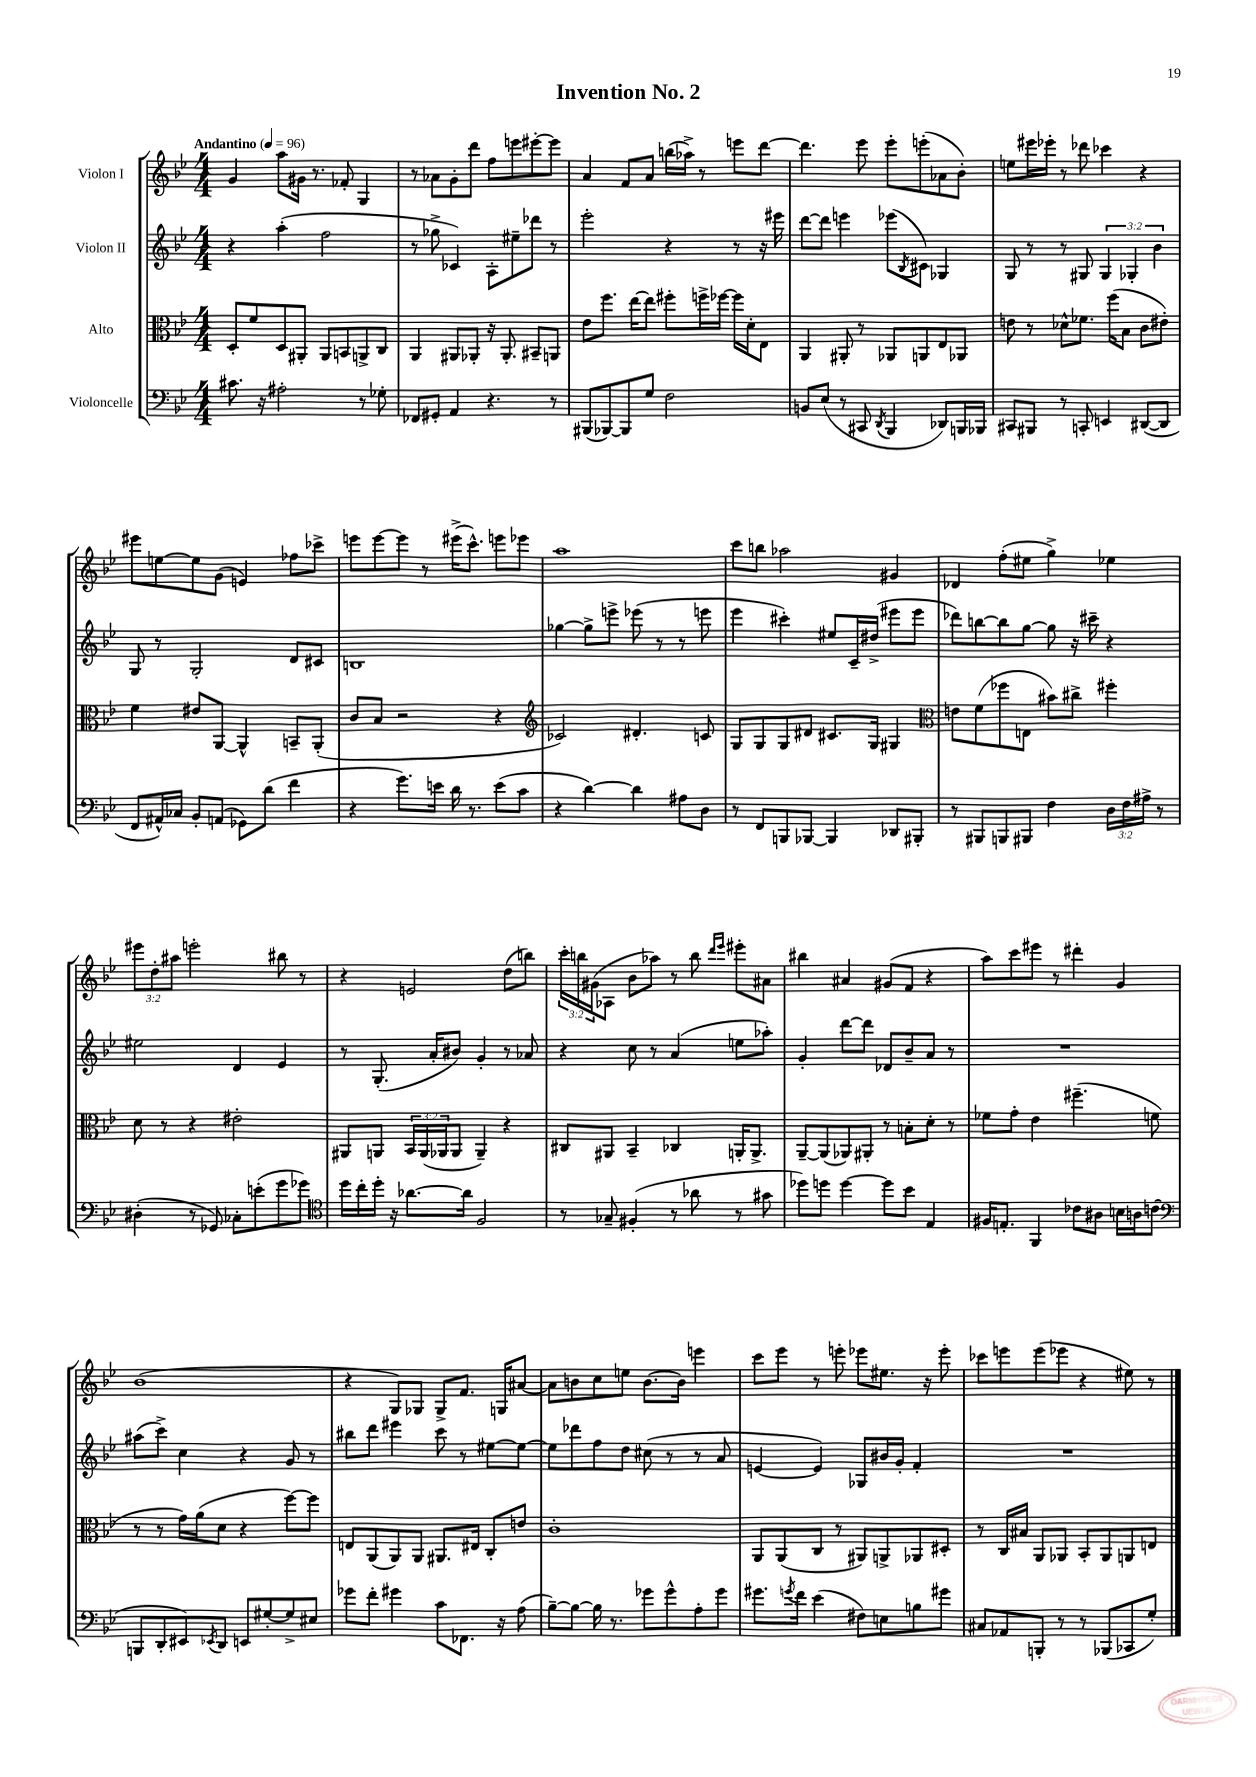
\header { title = "Invention No. 2" }
<<
\new StaffGroup <<
\new Staff = "s0" \with { instrumentName = "Violon I" } {
    \clef treble \key bes \major \numericTimeSignature \time 4/4 \override Staff.TupletNumber.text = #tuplet-number::calc-fraction-text \tempo "Andantino" 4 = 96
    g'4 a''8 gis'16 r8. fes'8-. g4 |
    r8 aes'8 g'8-. d'''8 f''8 e'''8 eis'''8~-. eis'''8 |
    a'4 f'8 a'8 b''16( aes''16->) r8 e'''8 d'''8~ |
    d'''4. ees'''8 ees'''8-. e'''8-.( aes'8 bes'8-.) |
    e''8 eis'''16 ees'''16-. r8 des'''8 ces'''4 r4 |
    eis'''8 e''8~ e''8 g'8( e'4) fes''8 ces'''8-> |
    e'''8 e'''8~ e'''8 r8 eis'''16->( c'''8.-^) e'''8 ees'''8 |
    a''1 |
    c'''8 b''8 aes''2 gis'4 |
    des'4 f''8-.( eis''8 g''4->) ees''4 |
    \tuplet 3/2 { eis'''8 d''8-. ais''8 } e'''2-. bis''8 r8 |
    r4 e'2 d''8( b''8) |
    \tuplet 3/2 { c'''16-. b''16 gis'16( } aes8 bes'8 aes''8) r8 b''8 \grace { d'''16 ees'''16 } eis'''8-. ais'8 |
    bis''4 ais'4 gis'8( f'8 r4 |
    a''8) c'''8 eis'''8 r8 dis'''4-. g'4 |
    bes'1( |
    r4 g8) ges8 ges8-> f'8. g16 ais'8~ |
    ais'8 b'8 c''8 e''8 b'8.~ b'16 e'''4 |
    c'''8 ees'''8 r8 e'''8-. ees'''8 eis''8. r16 ees'''8-. |
    ces'''8 e'''8 e'''8( ees'''8 r4 eis''8) r8 \bar "|." |
}
\new Staff = "s1" \with { instrumentName = "Violon II" } {
    \clef treble \key bes \major \numericTimeSignature \time 4/4 \override Staff.TupletNumber.text = #tuplet-number::calc-fraction-text
    r4 a''4-.( f''2 |
    r8 ges''8-> ces'4) a8-. eis''8-- des'''8 r8 |
    ees'''2-. r4 r8 r16 eis'''16 |
    d'''8~ d'''8 e'''4 ees'''8( \acciaccatura { bes8 } cis'8) ges4 |
    g8 r8 r8 gis8 \tuplet 3/2 { gis4 ges4-. bes'4 } |
    g8 r8 g2-. d'8 cis'8 |
    b1 |
    ges''4~ ges''8-> e'''8-> ees'''8( r8 r8 e'''8 |
    ees'''4 cis'''4-.) eis''8 c'16-- dis''16->( eis'''8 eis'''8 |
    des'''8) b''8~ b''8 g''8~ g''8 r16 cis'''16-- r4 |
    eis''2 d'4 ees'4 |
    r8 g8.-.( a'16-. bis'8) g'4-. r8 aes'8 |
    r4 c''8 r8 a'4( e''8 aes''8-.) |
    g'4-. d'''8~ d'''8 des'8 bes'8-- a'8 r8 |
    R1 |
    ais''8( c'''8->) c''4 r4 g'8 r8 |
    bis''8 d'''8 eis'''4 c'''8 r8 eis''8~ eis''8~ |
    eis''8 des'''8 f''8 d''8 cis''8( r8 r8 a'8 |
    e'4~ e'4) ges8 bis'16 g'16-. f'4-. |
    R1 \bar "|." |
}
\new Staff = "s2" \with { instrumentName = "Alto" } {
    \clef alto \key bes \major \numericTimeSignature \time 4/4 \override Staff.TupletNumber.text = #tuplet-number::calc-fraction-text
    d8-. f'8 d8 ais,8-. ais,8 b,8 a,8-> c8 |
    a,4 ais,8 aes,8-. r16 aes,8.-. bis,8-- a,8 |
    ees'8 f''8. ees''16~ ees''8 fis''8-. f''16-> fes''16~ fes''16 d'16-. ees8 |
    a,4 ais,8-. r8 aes,8 a,8 ees8 aes,8 |
    e'8 r8 des'8-^ fes'8. f''16( bes8 c'8 eis'8-.) |
    f'4 eis'8 a,8~ a,4-^ b,8-- a,8-.( |
    c'8 bes8 r2 r4 |
    \clef treble ces'2) dis'4.-. c'8 |
    g8 g8 g8 dis'8 cis'8. g16 gis4 |
    \clef alto e'8 f'8( fes''8 e8 bis'8) cis''8-> fis''4-. |
    d'8 r8 r4 eis'2-. |
    ais,8 a,8 \tuplet 3/2 { bes,16 a,16( aes,16 } aes,8 aes,4--) r4 |
    cis8 ais,8 bes,4-- ces4 a,16-. a,8.-> |
    a,8~-- a,8( aes,8) ais,8-. r8 b8-. d'8-. r8 |
    fes'8 g'8-. ees'4 fis''4.--( f'8 |
    r8 r8 g'16) a'16( d'8 r4 f''8~) f''8 |
    e8 a,8( a,8) a,8 ais,8. eis16 c8-. e'8 |
    c'1-. |
    a,8 a,8( c8 r8 ais,8) a,8-> aes,8 dis8-. |
    r8 c16 bis16 a,8 aes,8 bes,8-. aes,8 a,8 e8 \bar "|." |
}
\new Staff = "s3" \with { instrumentName = "Violoncelle" } {
    \clef bass \key bes \major \numericTimeSignature \time 4/4 \override Staff.TupletNumber.text = #tuplet-number::calc-fraction-text
    cis'8. r16 ais2-. r8 ges8-. |
    fes,8 gis,8-. a,4 r4. r8 |
    bis,,8( bes,,8~) bes,,8 g8 f2 |
    b,8 ees8( r8 cis,8 \acciaccatura { d,8 } bes,,4 des,8) b,,16 bes,,16 |
    cis,8 bis,,8 r8 c,8-. e,4 dis,8~( dis,8 |
    f,8 ais,16-^) ces16 bes,8-. a,8( ges,8) d'8( f'4 |
    r4 g'8.) e'16 d'16 r8. e'8( c'8 |
    r4 d'4~) d'4 ais8 d8 |
    r8 f,8 b,,8 bes,,8~ bes,,4 des,8 bis,,8-. |
    r8 bis,,8 b,,8 bis,,8 f4 \tuplet 3/2 { d16 f16 ais16-> } r8 |
    dis4-.( r8 ges,8) ces8-. e'8-.( g'8 ges'8) |
    \clef tenor d''16 c''16-. d''16-. r16 aes'8.~ aes'16 f2 |
    r8 ges8-- fis4-.( r8 aes'8 r8 gis'8 |
    des''8) d''8 d''4~ d''8 bes'8 ees4 |
    fis16 e8.-. f,4 ces'8 ais8 b16 a16 c'8( |
    \clef bass b,,8 d,8-. eis,8) \acciaccatura { ees,8 } d,8 e,8 gis8~-. gis8-> eis8 |
    ges'8 f'8-. gis'4 c'8 fes,8. r16 a8( |
    bes8~--) bes8~ bes16 r8. ges'8 ges'8-^ a8-. ges'8 |
    gis'8. \acciaccatura { g'8 } f'16 ees'4( fis8) e8 b8 gis'8 |
    cis8 aes,8 b,,8-. r8 r8 bes,,8( ces,8 g8-.) \bar "|." |
}
>>
>>
\layout { \context { \Score \remove "Bar_number_engraver" } }
